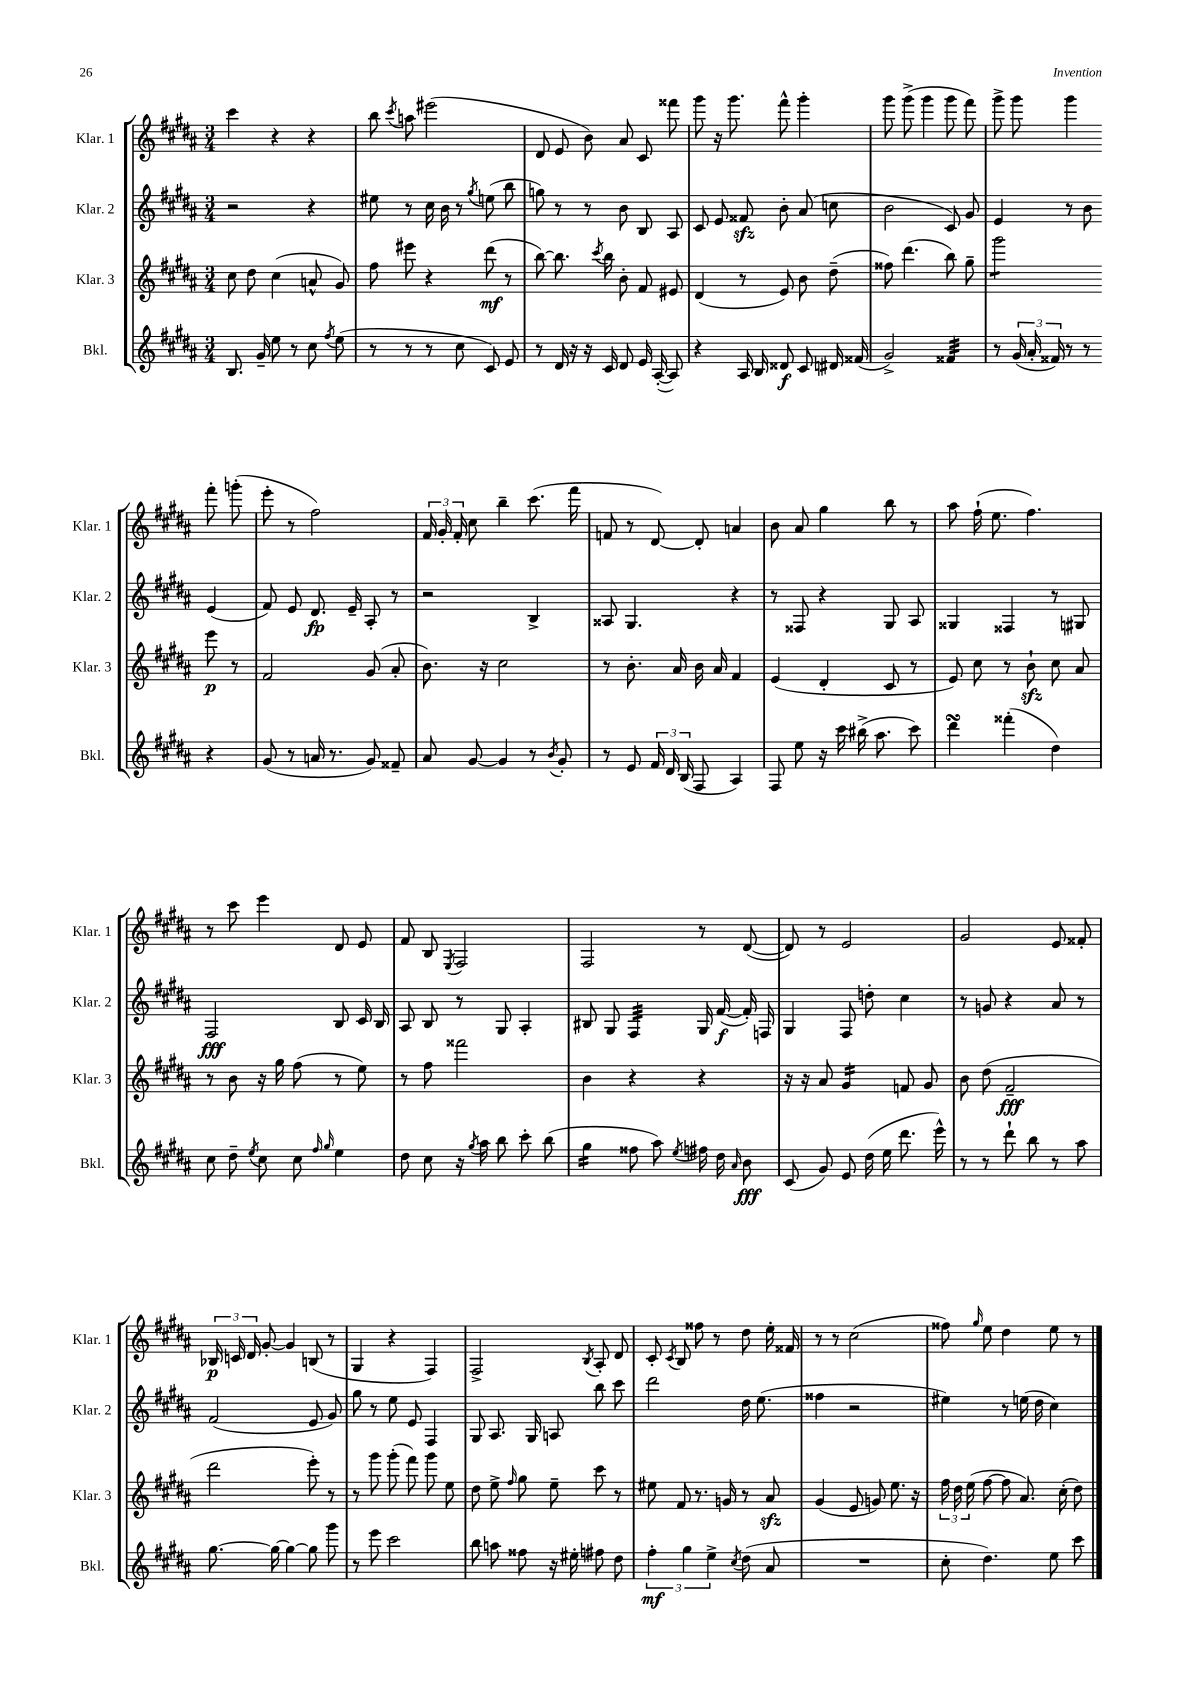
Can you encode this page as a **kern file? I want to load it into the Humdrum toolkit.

**kern	**kern	**kern	**kern
*staff4	*staff3	*staff2	*staff1
*clefG2	*clefG2	*clefG2	*clefG2
*k[f#c#g#d#a#]	*k[f#c#g#d#a#]	*k[f#c#g#d#a#]	*k[f#c#g#d#a#]
*M3/4	*M3/4	*M3/4	*M3/4
8.B	8cc#	2r	4ccc#
.	8dd#	.	.
16g#~	.	.	.
8ee	(4cc#	.	4r
8r	.	.	.
8cc#	8a^^	4r	4r
8qff#	.	.	.
(8ee	8g#)	.	.
=	=	=	=
8r	8ff#	8ee#	8bb
.	.	.	8qccc#
8r	8eee#	8r	8aa
8r	4r	16cc#	(2eee#
.	.	16b	.
8cc#	.	8r	.
.	.	8qgg#	.
8c#)	(8ddd#	(8ee	.
8e	8r	8bb	.
=	=	=	=
8r	[8bb)	8gg)	8d#
16d#	8.bb]	8r	8e
16r	.	.	.
16r	.	8r	8b)
.	8qccc#	.	.
16c#	16bb	.	.
8d#	8b'	8b	8a#
16e	8f#	8B	8c#
([16A#'	.	.	.
8A#])	8e#	8A#	8fff##
=	=	=	=
4r	(4d#	8c#	8ggg#
.	.	8e	16r
.	.	.	8.ggg#
16A#	8r	8f##	.
16B	.	.	.
8d##	8e)	8b'	8fff#^^
8c#	8b	(8a#	4ggg#'
16d#	(8dd#~	8cc	.
(16f##	.	.	.
=	=	=	=
2g#^)	8ff##)	2b	8ggg#
.	(4.ddd#	.	(8ggg#^
.	.	.	4ggg#
4f##	8bb)	8c#)	8ggg#
.	8gg#~	8g#	8fff#)
=	=	=	=
8r	2ggg#	4e	8ggg#^
(24g#	.	.	8ggg#
24a#'	.	.	.
24f##)	.	.	.
8r	.	8r	4ggg#
8r	.	8b	.
4r	8eee	(4e	8fff#'
.	8r	.	(8ggg'
=	=	=	=
(8g#	2f#	8f#)	8eee'
8r	.	8e	8r
16a	.	8.d#	2ff#)
8.r	.	.	.
.	.	16e~	.
8g#)	(8g#	8A#'	.
8f##~	8a#'	8r	.
=	=	=	=
8a#	8.b)	2r	24f#
.	.	.	24g#'
.	.	.	24f#'
[8g#	.	.	8cc#
.	16r	.	.
4g#]	2cc#	.	4bb~
8r	.	4B^	(8.ccc#
8qb	.	.	.
8g#'	.	.	.
.	.	.	16fff#
=	=	=	=
8r	8r	8A##	8f
8e	8.b'	4.G#	8r
24f#	.	.	[8d#)
24d#	.	.	.
.	16a#	.	.
(24B	.	.	.
8F#	16b	.	8d#']
.	16a#	.	.
4A#)	4f#	4r	4a
=	=	=	=
8F#	(4e	8r	8b
8ee	.	8F##	8a#
16r	4d#'	4r	4gg#
16ccc#	.	.	.
(16bb#^	.	.	.
8.aa#	.	.	.
.	8c#	8G#	8bb
8ccc#)	8r	8A#	8r
=	=	=	=
4ddd#	8e)	4G##	8aa#
.	8cc#	.	(16ff#`
.	.	.	8.ee
(4fff##'	8r	4F##	.
.	8b`	.	4.ff#)
4dd#)	8cc#	8r	.
.	8a#	8G#	.
=	=	=	=
8cc#	8r	2F#	8r
8dd#~	8b	.	8ccc#
8qee	.	.	.
8cc#	16r	.	4eee
.	16gg#	.	.
8cc#	(8ff#	.	.
16qqff#	.	.	.
16qqgg#	.	.	.
4ee	8r	8B	8d#
.	8ee)	16c#	8e
.	.	16B	.
=	=	=	=
8dd#	8r	8A#	8f#
8cc#	8ff#	8B	8B
.	.	.	8qE
16r	2fff##	8r	2F#
8qgg#	.	.	.
16aa#	.	.	.
8bb	.	8G#	.
8ccc#'	.	4A#'	.
(8bb	.	.	.
=	=	=	=
4gg#	4b	8B#	2F#
.	.	8G#	.
8ff##	4r	4F#	.
8aa#)	.	.	.
8qee	.	.	.
16ff#	4r	16G#	8r
16dd#	.	([16f#	.
16qqa#	.	.	.
8b	.	16f#'])	([8d#
.	.	16F	.
=	=	=	=
(8c#	16r	4G#	8d#])
.	16r	.	.
8g#)	8a#	.	8r
8e	4g#	8F#	2e
(16dd#	.	8dd'	.
16ee	.	.	.
8.ddd#	8f	4cc#	.
.	8g#	.	.
16eee^^)	.	.	.
=	=	=	=
8r	8b	8r	2g#
8r	(8dd#	8g	.
8ddd#`	2f#~	4r	.
8bb	.	.	.
8r	.	8a#	8e
8aa#	.	8r	8f##'
=	=	=	=
[8.gg#	2ddd#	(2f#	24B-
.	.	.	24c
.	.	.	24d#
.	.	.	[8g#'
16gg#_	.	.	.
4gg#_	.	.	4g#]
8gg#]	8eee')	8e	(8B
8ggg#	8r	8g#)	8r
=	=	=	=
8r	8r	8gg#	4G#
8eee	8ggg#	8r	.
2ccc#	(8ggg#'	8ee	4r
.	8fff#)	8e	.
.	8ggg#	4F#	4F#)
.	8ee	.	.
=	=	=	=
8bb	8dd#	8G#	2F#^
8aa	8ee^	8.A#	.
.	16qqff#	.	.
8ff##	8gg#	.	.
.	.	16G#	.
16r	8ee~	8A	.
16ee#'	.	.	.
.	.	.	8qB
8ff#	8ccc#	8bb	8A#'
8dd#	8r	8ccc#	8d#
=	=	=	=
6ff#'	8ee#	2ddd#	8c#'
.	.	.	8qc#
.	8f#	.	8B
6gg#	.	.	.
.	8.r	.	8ff##
6ee^	.	.	.
.	.	.	8r
.	16g	.	.
8qcc#	.	.	.
(8dd#	8r	16dd#	8dd#
.	.	(8.ee	.
8a#	8a#	.	16ee'
.	.	.	16f##
=	=	=	=
2.r	(4g#	4ff##	8r
.	.	.	8r
.	8e	2r	(2cc#
.	8g)	.	.
.	8.ee	.	.
.	16r	.	.
=	=	=	=
8cc#'	24ff#	4ee#)	8ff##)
.	24dd#	.	.
.	(24ee	.	.
.	.	.	16qqgg#
4.dd#)	[8ff#	.	8ee
.	8ff#]	8r	4dd#
.	8.a#)	(16ee	.
.	.	16dd#	.
8ee	.	4cc#)	8ee
.	(16cc#'	.	.
8ccc#	8dd#)	.	8r
==	==	==	==
*-	*-	*-	*-
